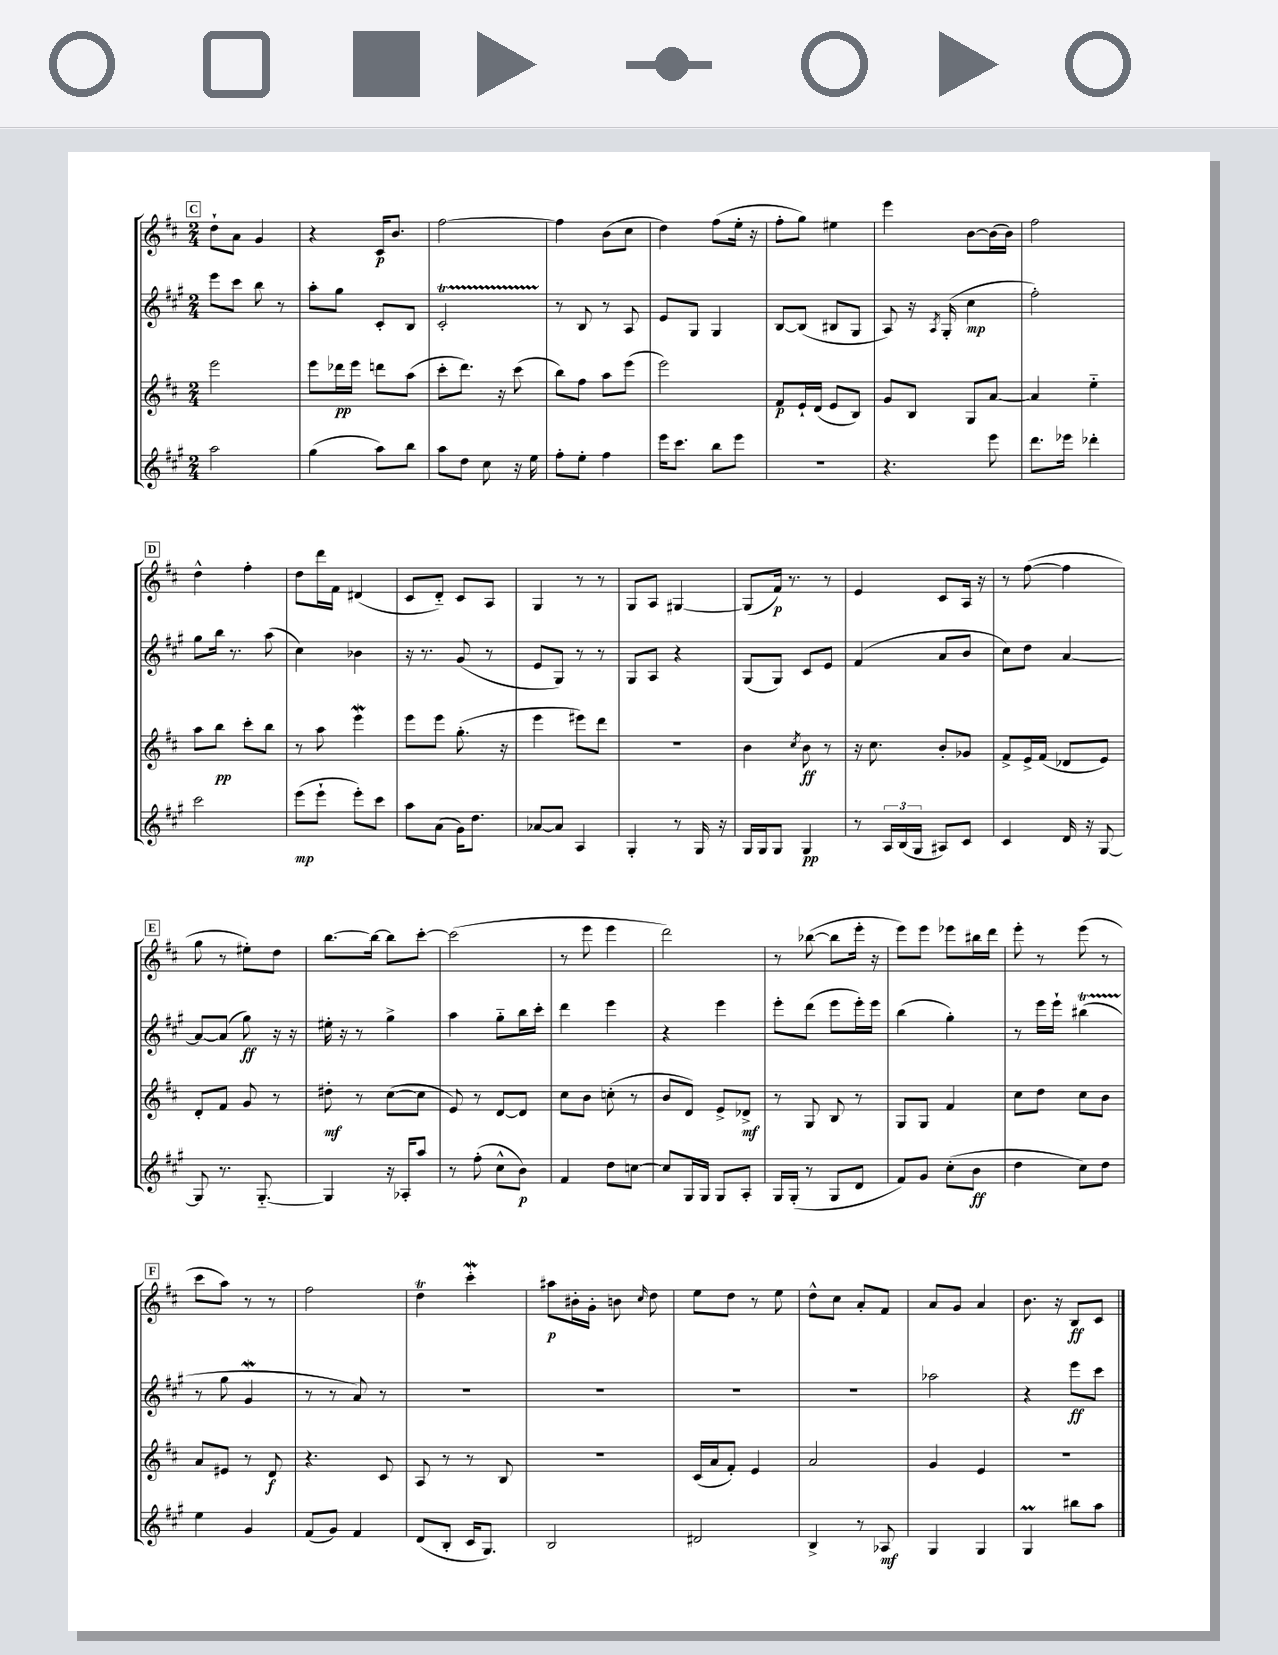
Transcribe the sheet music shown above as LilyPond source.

<<
\new StaffGroup <<
\new Staff = "s0" {
    \clef treble \key d \major \numericTimeSignature \time 2/4
    \autoBeamOff \mark \markup { \box "C" } d''8[-! a'8] g'4 |
    r4 cis'16[\p b'8.] |
    fis''2~ |
    fis''4 b'8[( cis''8] |
    d''4) fis''8[( e''16]-. r16 |
    fis''8[-. g''8]) eis''4 |
    e'''4 b'8[~ b'16( b'16]) |
    fis''2 |
    \mark \markup { \box "D" } d''4-^ fis''4-. |
    d''8[ d'''16 fis'16] dis'4( |
    cis'8[ d'8]-_) cis'8[ a8] |
    g4 r8 r8 |
    g8[ a8] gis4~ |
    gis8[( fis'16]\p) r8. r8 |
    e'4 cis'8[ a16] r16 |
    r8 fis''8~( fis''4 |
    \mark \markup { \box "E" } g''8 r8 eis''8[-.) d''8] |
    b''8.[~ b''16]~ b''8[ cis'''8]~-. |
    cis'''2( |
    r8 e'''8 e'''4 |
    d'''2) |
    r8 bes''8~( bes''8[ e'''16]-. r16 |
    e'''8[) e'''8] ees'''8[ bis''16 d'''16] |
    e'''8-. r8 e'''8( r8 |
    \mark \markup { \box "F" } cis'''8[ a''8]) r8 r8 |
    fis''2 |
    d''4\trill cis'''4-.\mordent |
    ais''8[\p bis'16-. g'16]-. b'8 \grace { cis''16 } d''8 |
    e''8[ d''8] r8 e''8 |
    d''8[-^ cis''8] a'8[-. fis'8] |
    a'8[ g'8] a'4 |
    b'8. r16 b8[\ff cis'8] \bar "|." |
}
\new Staff = "s1" {
    \clef treble \key a \major \numericTimeSignature \time 2/4
    \autoBeamOff \mark \markup { \box "C" } e'''8[ cis'''8] b''8 r8 |
    a''8[-. gis''8] cis'8[-. b8] |
    cis'2-.\startTrillSpan |
    r8\stopTrillSpan b8 r8 a8 |
    e'8[ gis8] gis4 |
    b8[~ b8]( bis8[ gis8] |
    a8) r16 \acciaccatura { a8 } gis16-.( cis''4\mp |
    fis''2-.) |
    \mark \markup { \box "D" } gis''8[ b''16] r8. a''8( |
    cis''4) bes'4 |
    r16 r8. gis'8( r8 |
    e'8[ gis8]) r8 r8 |
    gis8[ a8] r4 |
    gis8[( gis8]) cis'8[ e'8] |
    fis'4( a'8[ b'8] |
    cis''8[) d''8] a'4~ |
    \mark \markup { \box "E" } a'8[~ a'8]( gis''8\ff) r16 r16 |
    eis''16-. r16 r8 gis''4-> |
    a''4 gis''8[-_ b''16 cis'''16]-. |
    d'''4 e'''4 |
    r4 e'''4 |
    e'''8[-. d'''8]( e'''8[ e'''16-.) e'''16] |
    b''4( gis''4-.) |
    r8 e'''16[ e'''16]-! bis''4\startTrillSpan( |
    \mark \markup { \box "F" } r8\stopTrillSpan gis''8 gis'4\mordent |
    r8 r8 a'8) r8 |
    R2 |
    R2 |
    R2 |
    R2 |
    aes''2 |
    r4 e'''8[\ff cis'''8] \bar "|." |
}
\new Staff = "s2" {
    \clef treble \key d \major \numericTimeSignature \time 2/4
    \autoBeamOff \mark \markup { \box "C" } e'''2 |
    e'''8[ des'''16\pp e'''16] d'''8[ a''8]( |
    cis'''8[-. d'''8.]) r16 cis'''8( |
    b''8[) fis''8] a''8[ e'''8]( |
    e'''2) |
    fis'8[\p e'16-! d'16]( e'8[ b8]) |
    g'8[ b8] g8[ a'8]~ |
    a'4 e''4-_ |
    \mark \markup { \box "D" } a''8[ b''8]\pp cis'''8[-. b''8] |
    r8 a''8 e'''4\mordent |
    e'''8[ e'''8] g''8.-.( r16 |
    e'''4 eis'''8[) d'''8] |
    r2 |
    b'4 \acciaccatura { cis''8 } b'8\ff r8 |
    r16 cis''8. b'8[-. ges'8] |
    fis'8[-> e'16-> fis'16]( des'8[ e'8]) |
    \mark \markup { \box "E" } d'8[-. fis'8] g'8 r8 |
    dis''8-.\mf r8 cis''8[~( cis''8] |
    e'8) r8 d'8[~ d'8] |
    cis''8[ b'8] c''8-.( r8 |
    b'8[ d'8]) e'8[-> des'8]->\mf |
    r8 g8 b8 r8 |
    g8[ g8] fis'4 |
    cis''8[ d''8] cis''8[ b'8] |
    \mark \markup { \box "F" } a'8[ eis'8] r8 d'8\f |
    r4. cis'8 |
    a8 r8 r8 b8 |
    r2 |
    cis'16[( a'16 fis'8]-.) e'4 |
    a'2 |
    g'4 e'4 |
    R2 \bar "|." |
}
\new Staff = "s3" {
    \clef treble \key a \major \numericTimeSignature \time 2/4
    \autoBeamOff \mark \markup { \box "C" } a''2 |
    gis''4( a''8[) b''8] |
    a''8[ d''8] cis''8 r16 e''16 |
    fis''8[-. e''8]-. fis''4 |
    e'''16[ cis'''8.] b''8[ e'''8] |
    r2 |
    r4. e'''8 |
    d'''8.[ ees'''16] des'''4-. |
    \mark \markup { \box "D" } cis'''2 |
    e'''8[\mp( e'''8]-! e'''8[-.) cis'''8] |
    a''8[ a'8]( gis'16[) d''8.] |
    aes'8[~ aes'8] a4 |
    gis4-. r8 gis16 r16 |
    gis16[ gis16 gis8] gis4\pp |
    r8 \tuplet 3/2 { a16[ b16( gis16] } ais8[) cis'8] |
    cis'4 d'16 r16 gis8~ |
    \mark \markup { \box "E" } gis8 r8. gis8.~-_ |
    gis4 r16 aes16[-. a''8] |
    r8 fis''8-.( cis''8[-^ b'8]\p) |
    fis'4 d''8[ c''8]~ |
    c''8[ gis16 gis16] gis8[ a8]-. |
    gis16[ gis16]-.( r8 gis8[ d'8] |
    fis'8[) gis'8] cis''8[-.( b'8]\ff |
    d''4 cis''8[) d''8] |
    \mark \markup { \box "F" } e''4 gis'4 |
    fis'8[( gis'8]) fis'4 |
    d'8[( b8]-. cis'16[ gis8.]) |
    b2 |
    dis'2 |
    b4-> r8 aes8\mf |
    gis4 gis4 |
    gis4\prall bis''8[ a''8] \bar "|." |
}
>>
>>
